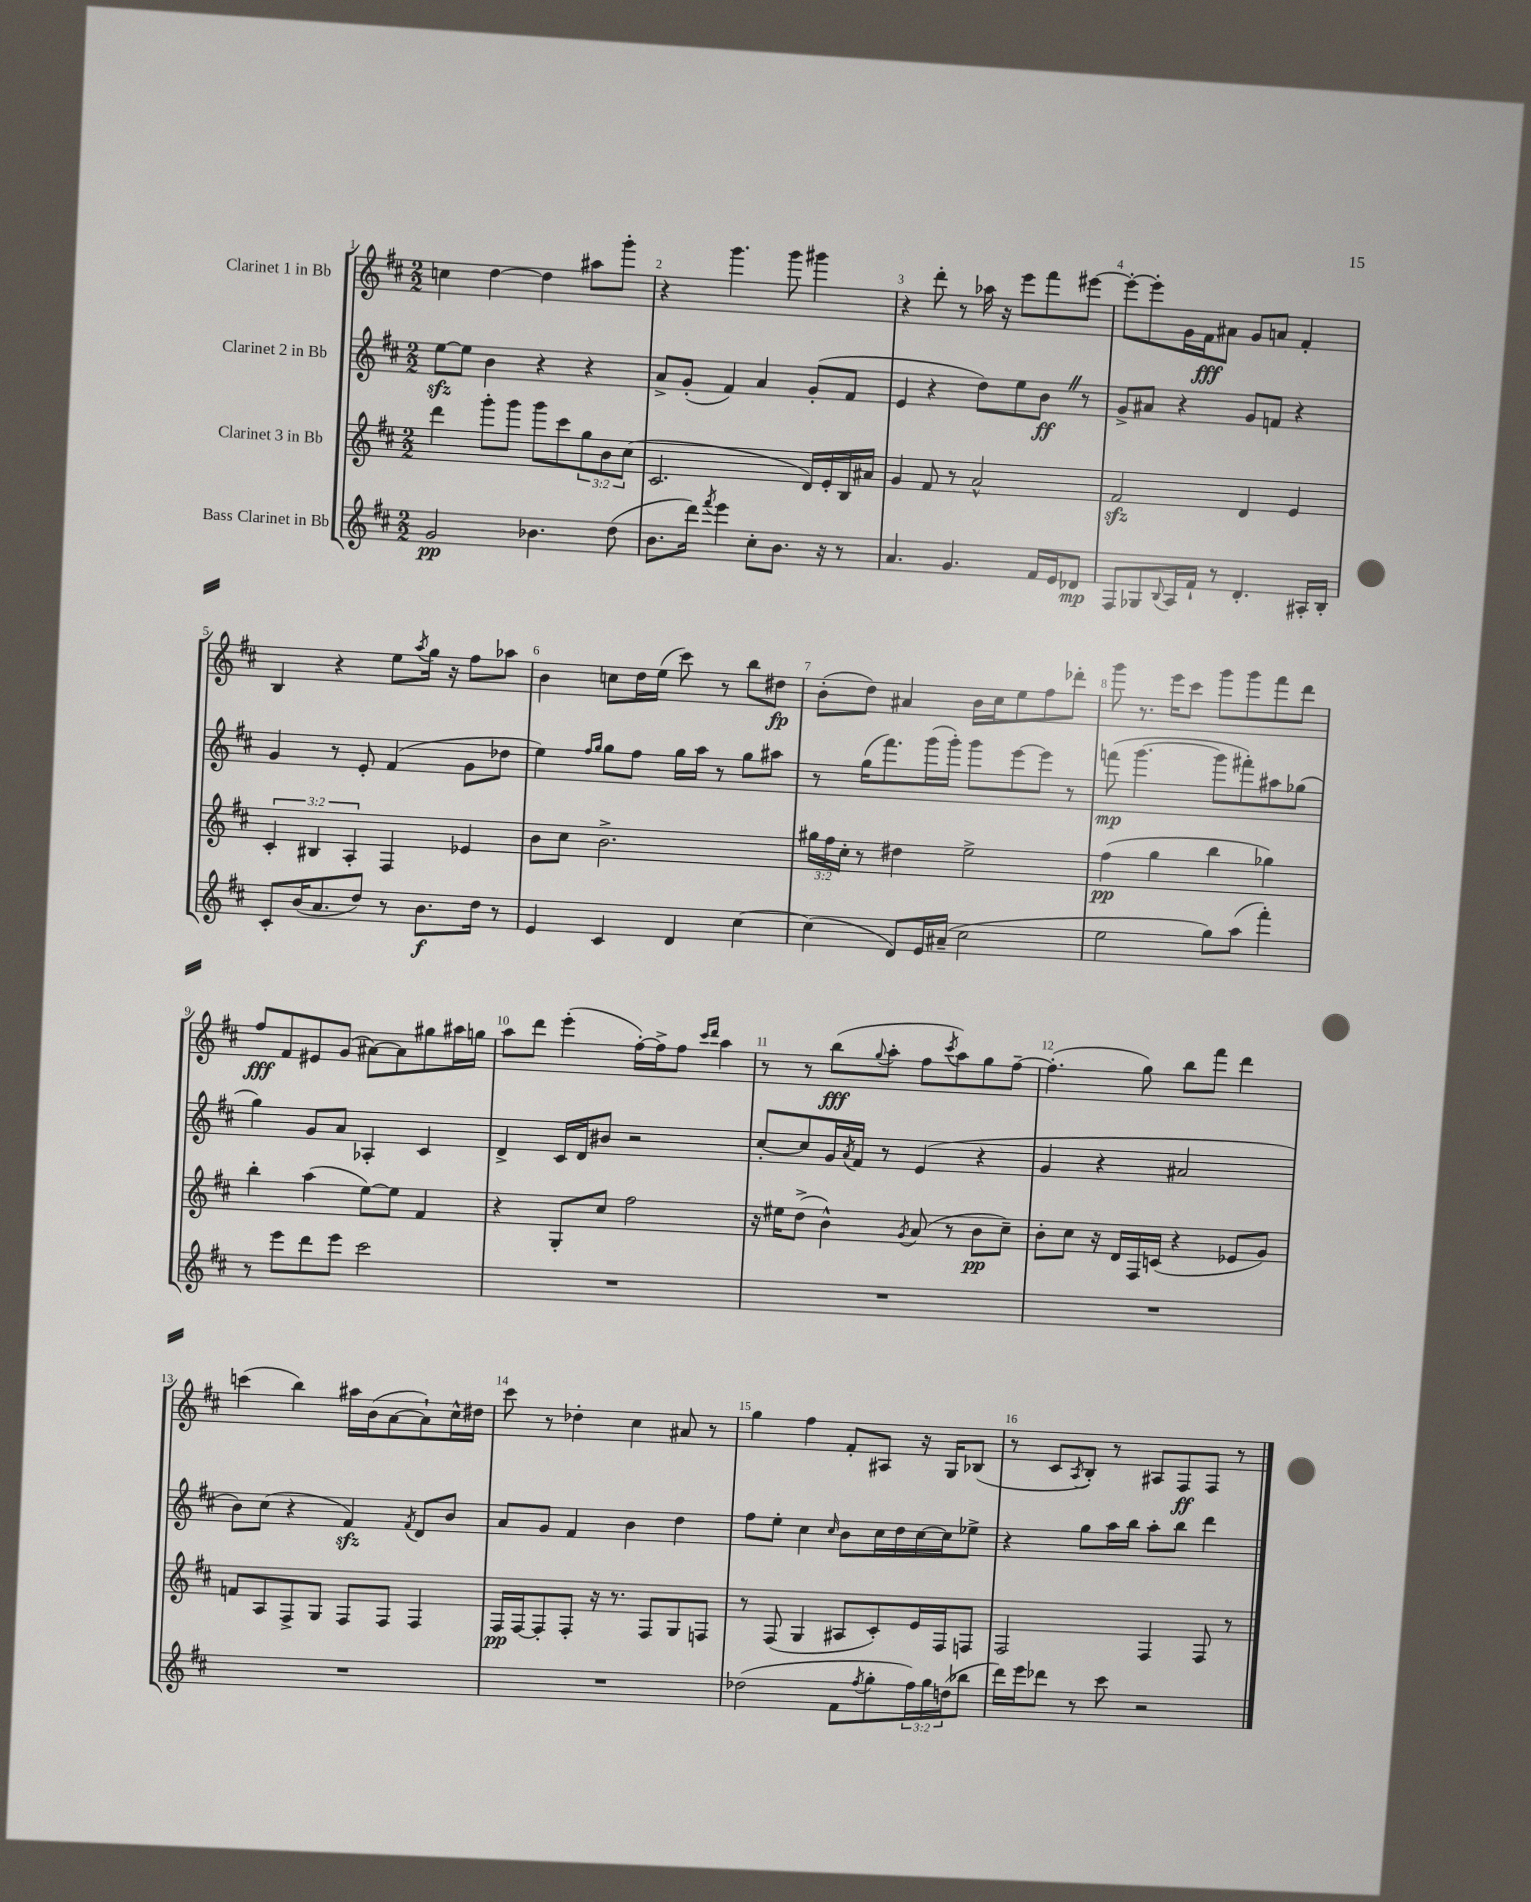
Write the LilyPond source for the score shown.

<<
\new StaffGroup <<
\new Staff = "s0" \with { instrumentName = "Clarinet 1 in Bb" } {
    \clef treble \key d \major \numericTimeSignature \time 2/2
    c''4 d''4~ d''4 ais''8 g'''8-. |
    r4 g'''4. g'''8 gis'''4 |
    r4 d'''8-. r8 aes''16 r16 e'''8 fis'''8 eis'''8~ |
    eis'''8~-. eis'''8-. g'16 fis'16\fff ais'8 g'8 a'8 fis'4-. |
    b4 r4 e''8 \acciaccatura { a''8 } g''16 r16 fis''8 aes''8 |
    b'4 c''8 d''16 e''16( cis'''8) r8 b''8 dis''8\fp |
    b'8-.( d''8) ais'4 b'16 cis''16 e''8 fis''8 des'''8-. |
    g'''8 r8. e'''16 cis'''8 g'''8 g'''8 fis'''8 d'''8 |
    fis''8\fff fis'8 eis'8 g'8( ais'8~) ais'8 gis''8 ais''16 g''16 |
    a''8 d'''8 e'''4-.( fis''16~-.) fis''16-> fis''8 \grace { cis'''16 d'''16 } a''4 |
    r8 r8 b''8\fff( \appoggiatura { g''8 } a''8-. fis''8 \acciaccatura { cis'''8 } a''8) g''8 fis''8~-- |
    fis''4.-.( g''8) b''8 fis'''8 d'''4 |
    c'''4( b''4) ais''16 b'16( a'8~ a'8-!) cis''16-^ dis''16 |
    cis'''8 r8 des''4-. cis''4 ais'8 r8 |
    g''4 fis''4 fis'8-. ais8 r16 g16 bes8( |
    r8 cis'8 \acciaccatura { a8 } b8-.) r8 ais8 fis8\ff fis8 r8 \bar "|." |
}
\new Staff = "s1" \with { instrumentName = "Clarinet 2 in Bb" } {
    \clef treble \key d \major \numericTimeSignature \time 2/2
    e''8~\sfz e''8 b'4 r4 r4 |
    a'8-> g'8-.( fis'4) a'4 g'8-.( fis'8 |
    e'4 r4 d''8) e''8 b'8\ff \once \override BreathingSign.text = \markup { \musicglyph "scripts.caesura.straight" } \breathe r8 |
    g'8-> ais'8 r4 g'8 f'8 r4 |
    g'4 r8 e'8-. fis'4( g'8 des''8 |
    e''4) \grace { fis''16 g''16 } g''8 fis''8 g''16 a''16 r8 g''8 ais''8 |
    r8 g''16( fis'''8.) g'''16( g'''16-.) g'''8 e'''8~ e'''8 r8 |
    f'''8\mp( g'''4.~ g'''8 fis'''8-.) ais''8 ges''8( |
    g''4) g'8 a'8 aes4-. cis'4 |
    d'4-> cis'16 d'16 bis'8 r2 |
    cis''8~-. cis''8 g'16 \acciaccatura { a'8 } fis'16 r8 e'4( r4 |
    g'4 r4 ais'2 |
    b'8) cis''8( r4 fis'4\sfz) \acciaccatura { fis'8 } d'8 b'8 |
    a'8 g'8 fis'4 b'4 d''4 |
    fis''8 e''8-. cis''4 \grace { cis''16 } b'8 cis''16 d''16 cis''16~ cis''16 ees''8-> |
    r4 g''8 a''16 b''16 a''8-. b''8 d'''4 \bar "|." |
}
\new Staff = "s2" \with { instrumentName = "Clarinet 3 in Bb" } {
    \clef treble \key d \major \numericTimeSignature \time 2/2 \override Staff.TupletNumber.text = #tuplet-number::calc-fraction-text
    d'''4 g'''8-. g'''8 g'''8 cis'''8 \tuplet 3/2 { g''8 b'8 cis''8( } |
    cis'2. d'16) e'16-. b16 ais'16 |
    g'4 fis'8 r8 a'2-^ |
    fis'2\sfz d'4 e'4 |
    \tuplet 3/2 { cis'4-. bis4 a4-. } fis4 ees'4 |
    b'8 cis''8 b'2.-> |
    \tuplet 3/2 { gis''16 fis''16 cis''16-. } r8 dis''4 e''2-> |
    fis''4\pp( g''4 b''4 ges''4) |
    b''4-. a''4( e''8~) e''8 fis'4 |
    r4 g8-. cis''8 fis''2 |
    r16 eis''16 d''8->( b'4-^) \acciaccatura { g'8 } a'8( r8 b'8\pp cis''8--) |
    b'8-. cis''8 r16 d'16 fis16 c'16( r4 ees'8 g'8) |
    f'8 a8 fis8-> g8 fis8 fis8 fis4 |
    fis16\pp fis16~ fis8-. fis8-. r16 r8. fis8 g8 f8 |
    r8 fis8( g4 ais8 cis'8-.) e'16 fis16 f8 |
    fis2 fis4 fis8 r8 \bar "|." |
}
\new Staff = "s3" \with { instrumentName = "Bass Clarinet in Bb" } {
    \clef treble \key d \major \numericTimeSignature \time 2/2 \override Staff.TupletNumber.text = #tuplet-number::calc-fraction-text
    g'2\pp bes'4. d''8( |
    b'8. d'''16) \acciaccatura { fis'''8 } e'''4 cis''8-. b'8. r16 r8 |
    a'4. g'4. fis'16 e'16 des'8\mp |
    fis8 ges8 \appoggiatura { b8 } a16 fis'16-! r8 d'4.-. ais16-. b16-. |
    cis'8-. b'16( a'8. d''8) r8 b'8.\f d''16 r8 |
    e'4 cis'4 d'4 cis''4~ |
    cis''4( d'8) e'16 ais'16--( cis''2 |
    e''2 g''8) a''8( fis'''4-.) |
    r8 e'''8 d'''8 e'''8 cis'''2 |
    R1 |
    R1 |
    R1 |
    R1 |
    R1 |
    des''2( fis'8 \acciaccatura { fis''8 } g''8-. \tuplet 3/2 { fis''16) g''16 d''16( } bes''8 |
    d'''16) e'''16 des'''8 r8 cis'''8 r2 \bar "|." |
}
>>
>>
\layout { \context { \Score \override BarNumber.break-visibility = ##(#f #t #t) barNumberVisibility = #all-bar-numbers-visible } }
